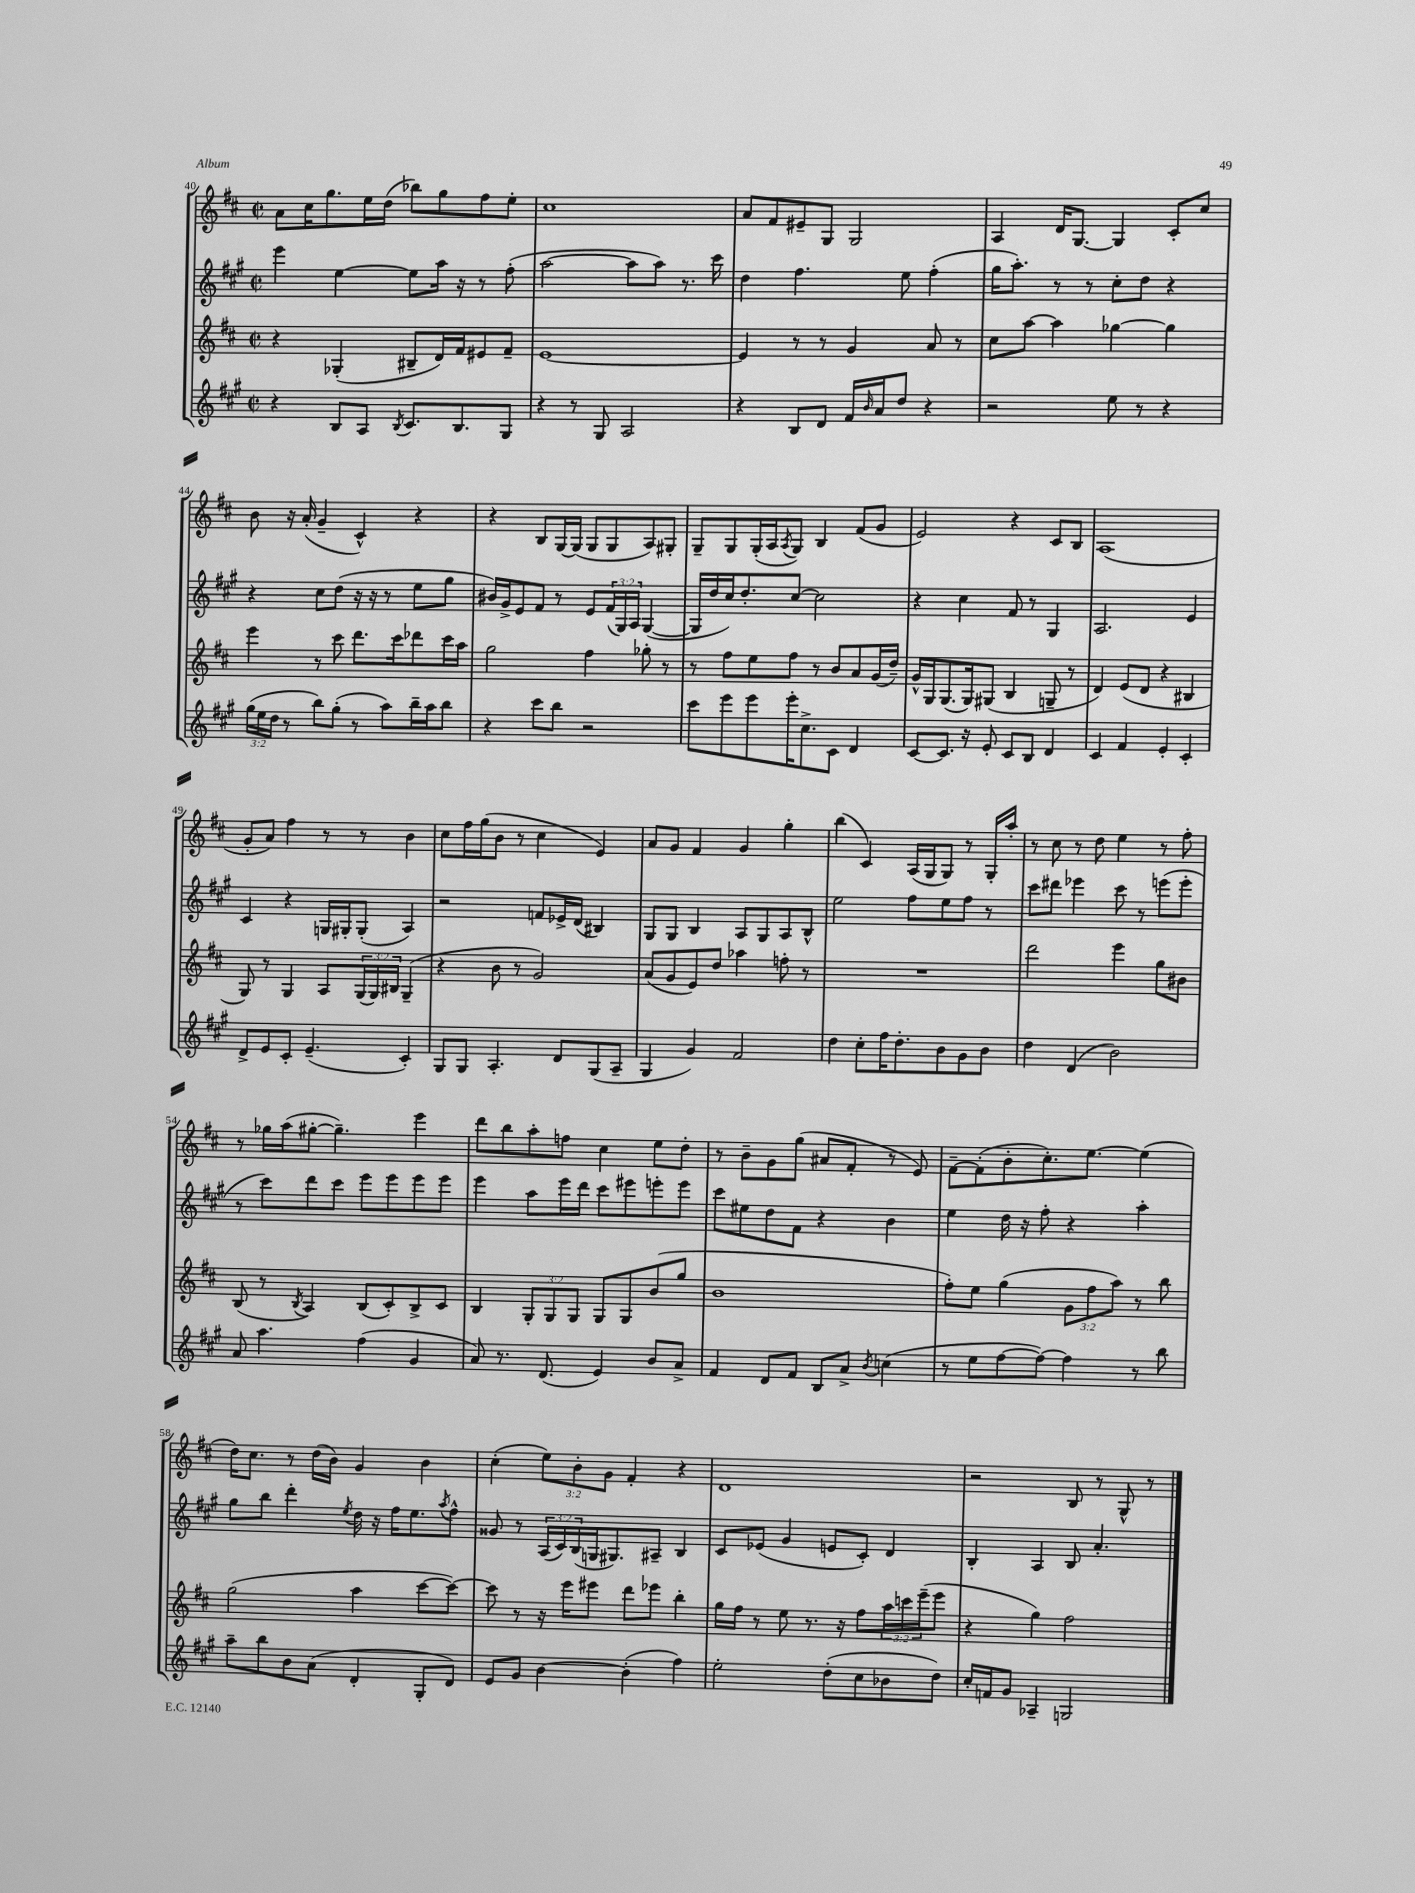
<<
\new StaffGroup <<
\new Staff = "s0" {
    \clef treble \key d \major \defaultTimeSignature \time 2/2 \override Staff.TupletNumber.text = #tuplet-number::calc-fraction-text
    a'8 cis''16 g''8. e''16 d''16( bes''8) g''8 fis''8 e''8-. |
    cis''1 |
    a'8 fis'8 eis'8-- g8 g2 |
    a4 d'16 g8.~ g4 cis'8-. cis''8 |
    b'8 r16 a'16-.( g'4-- cis'4-^) r4 |
    r4 b8 g16~ g16( g8 g8 a8) gis8-. |
    g8-- g8 g16-.( a16 \acciaccatura { a8 } g8) b4 fis'8( g'8 |
    e'2) r4 cis'8 b8 |
    a1( |
    g'8-. a'8) fis''4 r8 r8 b'4 |
    cis''8 fis''16 g''16( b'8 r8 cis''4 e'4) |
    a'8 g'8 fis'4 g'4 g''4-. |
    b''4( cis'4) a16( g16 g8) r8 g16-. a''16-. |
    r8 cis''8 r8 d''8 e''4 r8 fis''8-. |
    r8 ges''16 a''16( gis''8~-. gis''4.--) e'''4 |
    d'''8 b''8 a''8-. f''8 cis''4 e''8 d''8-. |
    r8 b'8-- g'8 g''8( ais'8 fis'8-. r8 e'8) |
    fis'8~-- fis'8-.( b'8-. cis''8.-.) e''8.~ e''4( |
    d''16) cis''8. r8 d''16( b'16) g'4 b'4 |
    cis''4-.( \tuplet 3/2 { e''8) b'8-. g'8 } fis'4-. r4 |
    d'1 |
    r2 b8 r8 g8-^ r8 \bar "|." |
}
\new Staff = "s1" {
    \clef treble \key a \major \defaultTimeSignature \time 2/2 \override Staff.TupletNumber.text = #tuplet-number::calc-fraction-text
    e'''4 e''4~ e''8 a''16 r16 r8 fis''8-.( |
    a''2~ a''8 a''8) r8. cis'''16 |
    d''4 fis''4. e''8 fis''4-.( |
    gis''16 a''8.-.) r8 r8 cis''8-. d''8 r4 |
    r4 cis''8 d''8( r16 r16 r8 e''8 gis''8 |
    bis'16) gis'16-> e'8 fis'8 r8 e'8 \tuplet 3/2 { fis'16( gis16) a16 } gis4~( |
    gis16 d''16 cis''16) d''8.-. cis''8~ cis''2 |
    r4 cis''4 fis'8 r8 gis4 |
    a2. e'4 |
    cis'4 r4 g16 gis16-. gis8-.( a4) |
    r2 f'8 ees'16-> d'16( bis4) |
    gis8 gis8 b4 a8 gis8 a8 b8-^ |
    e''2 fis''8 e''8 fis''8 r8 |
    cis'''8 dis'''8 ees'''4 cis'''8 r8 e'''8( e'''8-. |
    r8 cis'''8) d'''8 cis'''8 e'''8 e'''8 e'''8 e'''8 |
    e'''4 a''8 e'''16 d'''16 cis'''8 eis'''8 e'''8-. e'''8 |
    cis'''8 eis''8 d''8 fis'8 r4 b'4 |
    e''4 d''16 r16 fis''8-. r4 a''4-. |
    gis''8 b''8 d'''4-. \acciaccatura { e''8 } d''16 r16 fis''16 e''8. \acciaccatura { a''8 } fis''8-^ |
    gisis'8 r8 \tuplet 3/2 { a16( cis'16) b16( } g16 gis8.) ais8-- b4 |
    cis'8 ees'8( gis'4 e'8 cis'8-.) d'4 |
    b4-. a4 b8 a'4.-. \bar "|." |
}
\new Staff = "s2" {
    \clef treble \key d \major \defaultTimeSignature \time 2/2 \override Staff.TupletNumber.text = #tuplet-number::calc-fraction-text
    r4 ges4-.( bis8-- d'16) fis'16 eis'8 fis'8-- |
    e'1~ |
    e'4 r8 r8 g'4 a'8 r8 |
    cis''8 a''8~ a''4 ges''4~ ges''4 |
    e'''4 r8 cis'''8 d'''8. cis'''16 des'''8 cis'''16 a''16 |
    g''2 fis''4 ges''8-. r8 |
    r8 fis''8 e''8 fis''8 r8 b'8 a'8 g'16( d''16--) |
    g'16-^ g16 g8.( g16) gis8( b4 g8-- r8 |
    d'4) e'8( d'8 r4 bis4 |
    g8) r8 g4 a8 \tuplet 3/2 { g16( g16) bis16 } g4--( |
    r4 b'8 r8 g'2) |
    a'8( g'8 e'8) d''8 aes''4 f''8-. r8 |
    R1 |
    d'''2 e'''4 g''8 bis'8 |
    b8( r8 \acciaccatura { b8 } a4) b8( cis'8-.) b8-> cis'8 |
    b4 \tuplet 3/2 { g8-. g8 g8 } g8 g8 b'8( g''8 |
    b'1 |
    fis''8-.) e''8 g''4( \tuplet 3/2 { g'8 fis''8 a''8) } r8 b''8 |
    g''2( a''4 cis'''8~ cis'''8~) |
    cis'''8 r8 r16 e'''16 eis'''8 d'''8 ees'''8 b''4-. |
    g''16 fis''16 r8 e''8 r8. r16 fis''8 \tuplet 3/2 { a''16 c'''16 e'''16--( } e'''8 |
    r4 g''4) fis''2 \bar "|." |
}
\new Staff = "s3" {
    \clef treble \key a \major \defaultTimeSignature \time 2/2 \override Staff.TupletNumber.text = #tuplet-number::calc-fraction-text
    r4 b8 a8 \acciaccatura { b8 } cis'8. b8. gis8 |
    r4 r8 gis8 a2 |
    r4 b8 d'8 fis'16 \grace { b'16 } a'16 d''8 r4 |
    r2 e''8 r8 r4 |
    \tuplet 3/2 { gis''16( e''16 d''16 } r8 b''8) gis''8-.( r8 a''8) b''16-- a''16 b''8 |
    r4 cis'''8 b''8 r2 |
    cis'''8 e'''8 e'''8 e'''16-. cis''8.-> cis'8 d'4 |
    cis'8~ cis'8. r16 e'8-. cis'8 b8 d'4 |
    cis'4 fis'4 e'4-. cis'4-. |
    d'8-> e'8 cis'8-. e'4.--( cis'4-.) |
    gis8 gis8 a4.-. d'8 gis8( a8-- |
    gis4 gis'4) fis'2 |
    d''4 cis''8-. fis''16 d''8.-. b'8 gis'8 b'8 |
    d''4 d'4( b'2) |
    a'8 a''4. fis''4( gis'4 |
    a'8) r8. d'8.( e'4) b'8 a'8-> |
    fis'4 d'8 fis'8 b8 a'8-> \acciaccatura { b'8 } c''4( |
    r8 e''8 fis''8~ fis''8~) fis''4 r8 b''8 |
    a''8-- b''8 b'8 a'8( d'4-. gis8-. d'8) |
    e'8 gis'8 b'4~ b'4-.( fis''4) |
    e''2-. d''8-.( cis''8 bes'8 d''8) |
    cis''16-. f'16 gis'8 aes4-- g2 \bar "|." |
}
>>
>>
\layout { \context { \Score currentBarNumber = #40 } }
